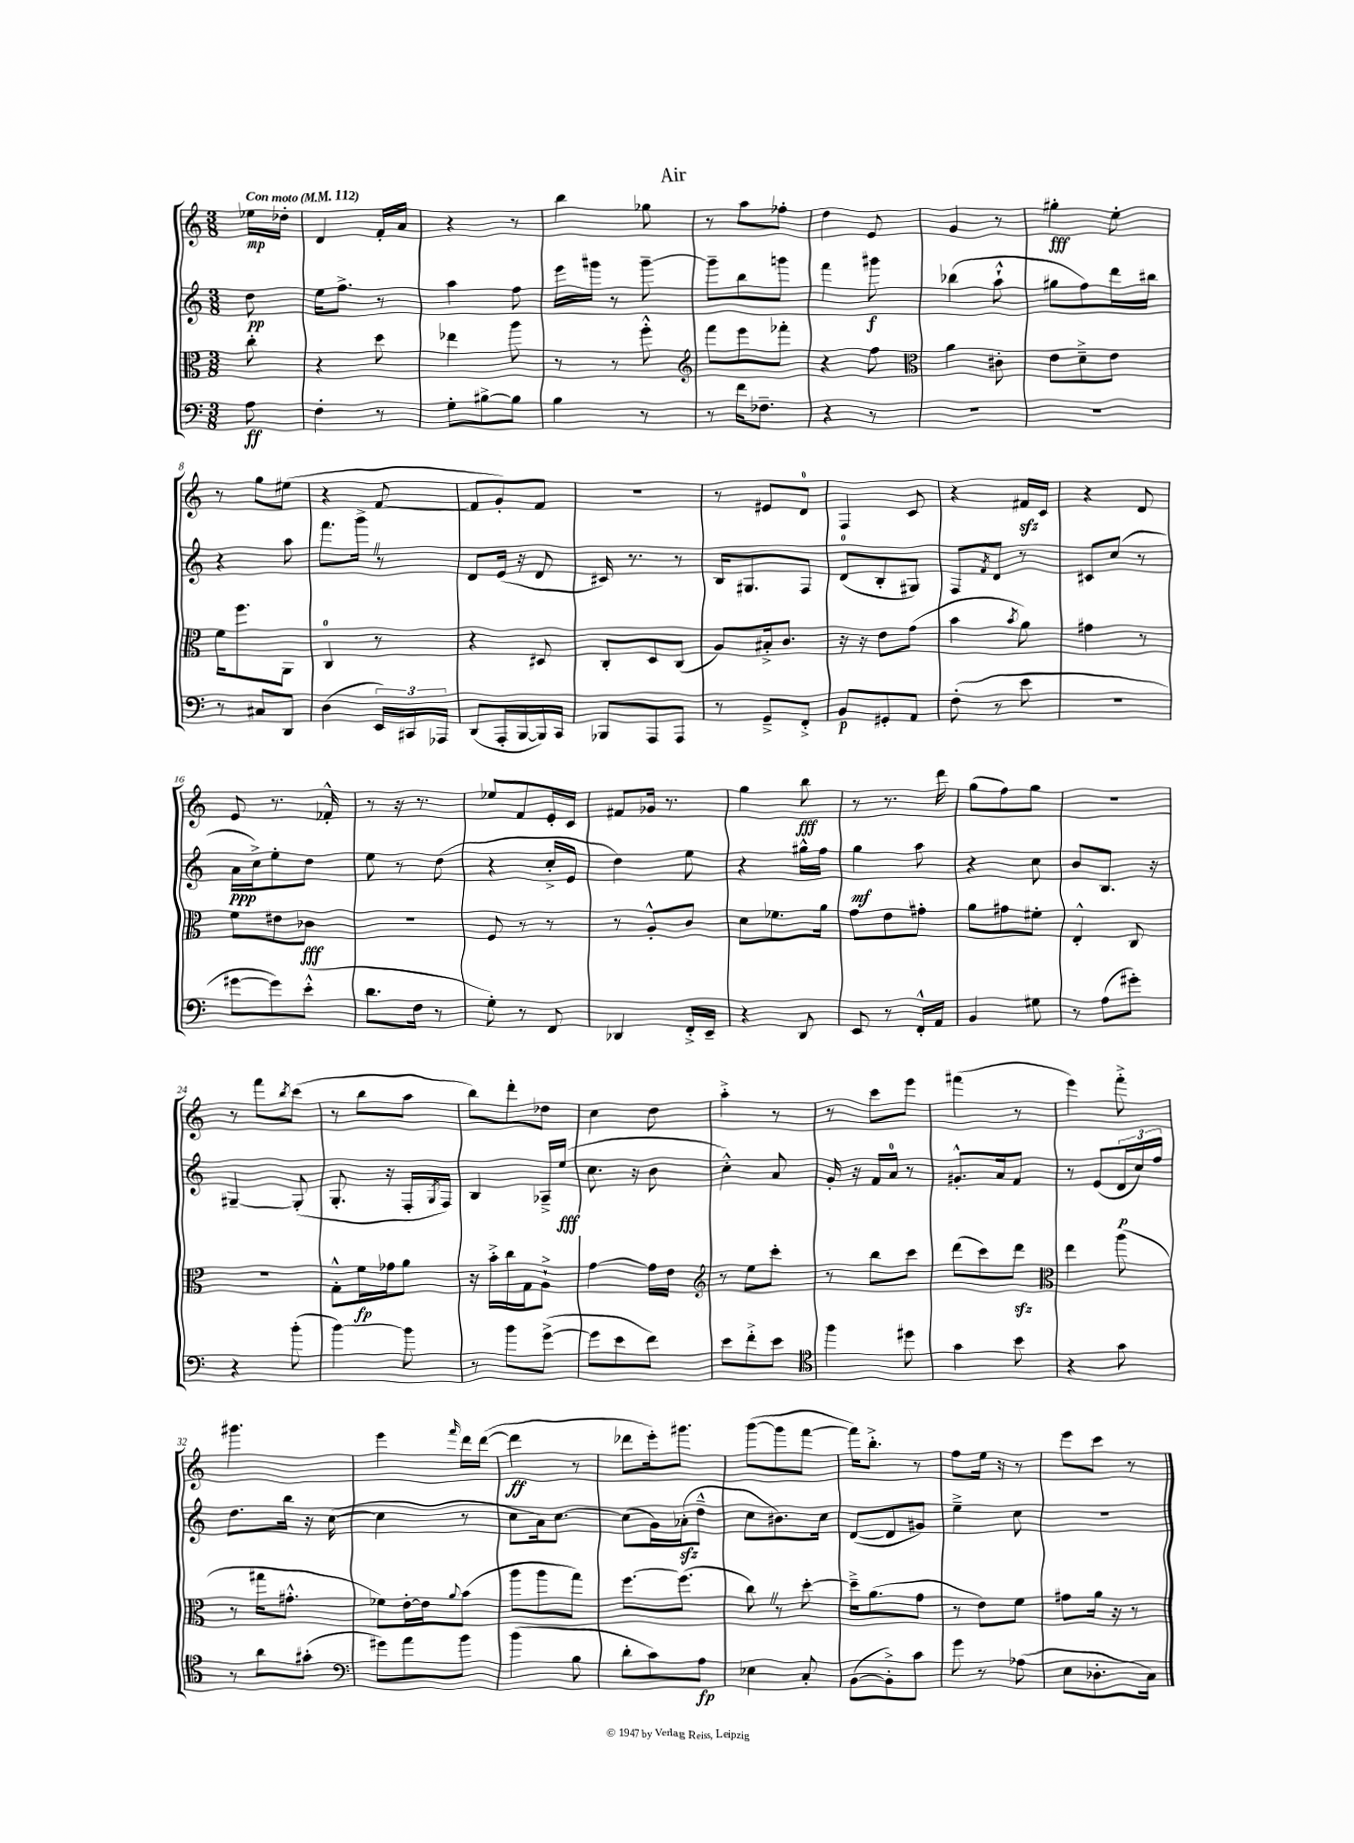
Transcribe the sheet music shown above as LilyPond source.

\header { title = "Air" }
<<
\new StaffGroup <<
\new Staff = "s0" {
    \clef treble \key c \major \numericTimeSignature \time 3/8 \partial 8 \tempo "Con moto" 4 = 112
    ees''16\mp des''16-. |
    d'4 f'16-. a'16 |
    r4 r8 |
    b''4 ges''8 |
    r8 a''8 fes''8-. |
    d''4 e'8 |
    g'4 r8 |
    gis''4-.\fff e''8-. |
    r8 g''8 eis''8( |
    r4 f'8~ |
    f'8 g'8-.) f'8 |
    R4. |
    r8 eis'8 d'8-0 |
    f4 c'8 |
    r4 fis'16\sfz c'16 |
    r4 d'8 |
    e'8 r8. fes'16-.-^ |
    r8 r16 r8. |
    ees''8 f'8 e'16-. c'16 |
    fis'8 ges'16 r8. |
    g''4 b''8\fff |
    r8 r8. d'''16 |
    g''8( f''8) g''8 |
    R4. |
    r8 f'''8 \acciaccatura { b''8 } c'''8( |
    r8 b''8 a''8 |
    b''8) d'''8-. des''8 |
    c''4 d''8 |
    a''4-.-> r8 |
    r8 c'''8 e'''8 |
    fis'''4( r8 |
    e'''4) f'''8-.-> |
    gis'''4. |
    e'''4 \grace { f'''16 } d'''16 d'''16~( |
    d'''4\ff r8 |
    des'''8 e'''16-.) gis'''8. |
    g'''8~( g'''8 f'''8~ |
    f'''16) b''8.-.-> r8 |
    f''8 e''16 r16 r8 |
    e'''8 c'''8 r8 \bar "|." |
}
\new Staff = "s1" {
    \clef treble \key c \major \numericTimeSignature \time 3/8 \partial 8
    d''8\pp |
    e''16 f''8.-> r8 |
    a''4 f''8 |
    e'''16 gis'''16 r8 gis'''8~-- |
    gis'''8-- b''8 g'''8 |
    f'''4 gis'''8\f |
    bes''4( a''8-!-^ |
    gis''8 f''8) d'''16 bis''16 |
    r4 a''8 |
    f'''8. g'''16-> \once \override BreathingSign.text = \markup { \musicglyph "scripts.caesura.straight" } \breathe r8 |
    d'8 e'16( r16 d'8 |
    cis'16) r8. r8 |
    b16 gis8. f8 |
    d'8-0( b8-. gis8) |
    f8 \acciaccatura { f'8 } d'8 r8 |
    cis'8 c''8( r8 |
    a'16\ppp c''16->) e''8-. d''8 |
    e''8 r8 d''8( |
    r4 c''16-.-> e'16 |
    d''4) e''8 |
    r4 gis''16-^ f''16 |
    g''4\mf a''8 |
    r4 c''8 |
    b'8 b8. r16 |
    gis4~-- gis8-.( |
    g8.-. r16 f16-. \acciaccatura { g8 } f16) |
    b4 aes16---> e''16\fff( |
    c''8. r16 b'8 |
    c''4-.-^) a'8 |
    g'16-. r16 f'16 a'16-0 r8 |
    gis'8.-.-^ a'16 f'8 |
    r8 e'8( \tuplet 3/2 { d'16\p c''16) f''16 } |
    d''8. b''16 r16 c''16~( |
    c''4 r8 |
    c''8 a'16) c''8.~ |
    c''8( g'16) aes'16-.\sfz( d''8---^ |
    c''8 bis'8.) c''16 |
    d'8~( d'8 gis'8) |
    e''4---> c''8 |
    R4. \bar "|." |
}
\new Staff = "s2" {
    \clef alto \key c \major \numericTimeSignature \time 3/8 \partial 8
    c''8-. |
    r4 d''8 |
    ees''4 a''8 |
    r8 r8 f''8-.-^ |
    \clef treble f'''8 e'''8 fes'''8-. |
    r4 f''8 |
    \clef alto a'4 cis'8-. |
    e'8 d'8---> e'8 |
    f'16 f''8. a,8 |
    c4-0 r8 |
    r4 dis8 |
    c8-. d8 c8( |
    a8) bis16-.-> c'8. |
    r16 r16 e'8 g'8( |
    b'4 \acciaccatura { b'8 } a'8) |
    gis'4 r8 |
    f'8 eis'8 ces'8\fff |
    R4. |
    f8 r8 r8 |
    r8 a8-.-^ c'8 |
    d'8 fes'8. a'16 |
    g'8 e'8 gis'8-. |
    a'8 gis'8 fis'8-. |
    e4-.-^ c8 |
    R4. |
    g8-.-^ f'16\fp ges'16 a'8 |
    r16 b'16-.-> c''16 g16 a8-!-> |
    g'4~ g'16 e'16 |
    \clef treble r8 e''8 c'''8-. |
    r8 b''8 c'''8 |
    d'''8( c'''8) d'''8\sfz |
    \clef alto e''4 a''8( |
    r8 gis''16 gis'8.-.-^ |
    fes'8) e'16~-. e'16 \appoggiatura { a'8 } b'8( |
    a''8 a''8 g''8) |
    f''8.~ f''8.( |
    c''8) \once \override BreathingSign.text = \markup { \musicglyph "scripts.caesura.straight" } \breathe r8 d''8~-. |
    d''16---> a'8.( g'8 |
    r8 e'8) f'8 |
    gis'8 a'16 r16 r8 \bar "|." |
}
\new Staff = "s3" {
    \clef bass \key c \major \numericTimeSignature \time 3/8 \partial 8
    a8\ff |
    f4-. r8 |
    g8-. bis8~-> bis8 |
    b4 r8 |
    r8 f'16 fes8.-- |
    r4 r8 |
    R4. |
    R4. |
    r8 cis8 d,8 |
    d4( \tuplet 3/2 { e,16) cis,16 aes,,16 } |
    d,8( a,,16-. b,,16~ b,,16) c,16 |
    bes,,8 a,,8 a,,8 |
    r8 g,8---> f,8-.-> |
    b,8\p gis,8-. a,8 |
    f8-.( r8 e'8 |
    R4. |
    gis'8~ gis'8) e'8-.-^( |
    d'8. f16 r8 |
    g8-.) r8 f,8 |
    des,4 f,16-.-> e,16-- |
    r4 d,8 |
    e,8 r8 f,16-.-^ a,16 |
    b,4 gis8 |
    r8 a8( gis'8-.) |
    r4 b'8-.( |
    b'4~) b'8 |
    r8 b'8 g'8~->( |
    g'8 e'8 f'8) |
    e'8 f'8-.-> e'8 |
    \clef tenor f''4 dis''8 |
    g'4 b'8 |
    r4 g'8 |
    r8 a'8 gis'8-.( |
    \clef bass gis'8) a'8 b'8 |
    b'4( b8 |
    d'8-. c'8) a8\fp |
    ees4 c8-. |
    b,8~( b,8-.->) c'8 |
    g'8 r8 aes8( |
    e8 des8.-. c16) \bar "|." |
}
>>
>>
